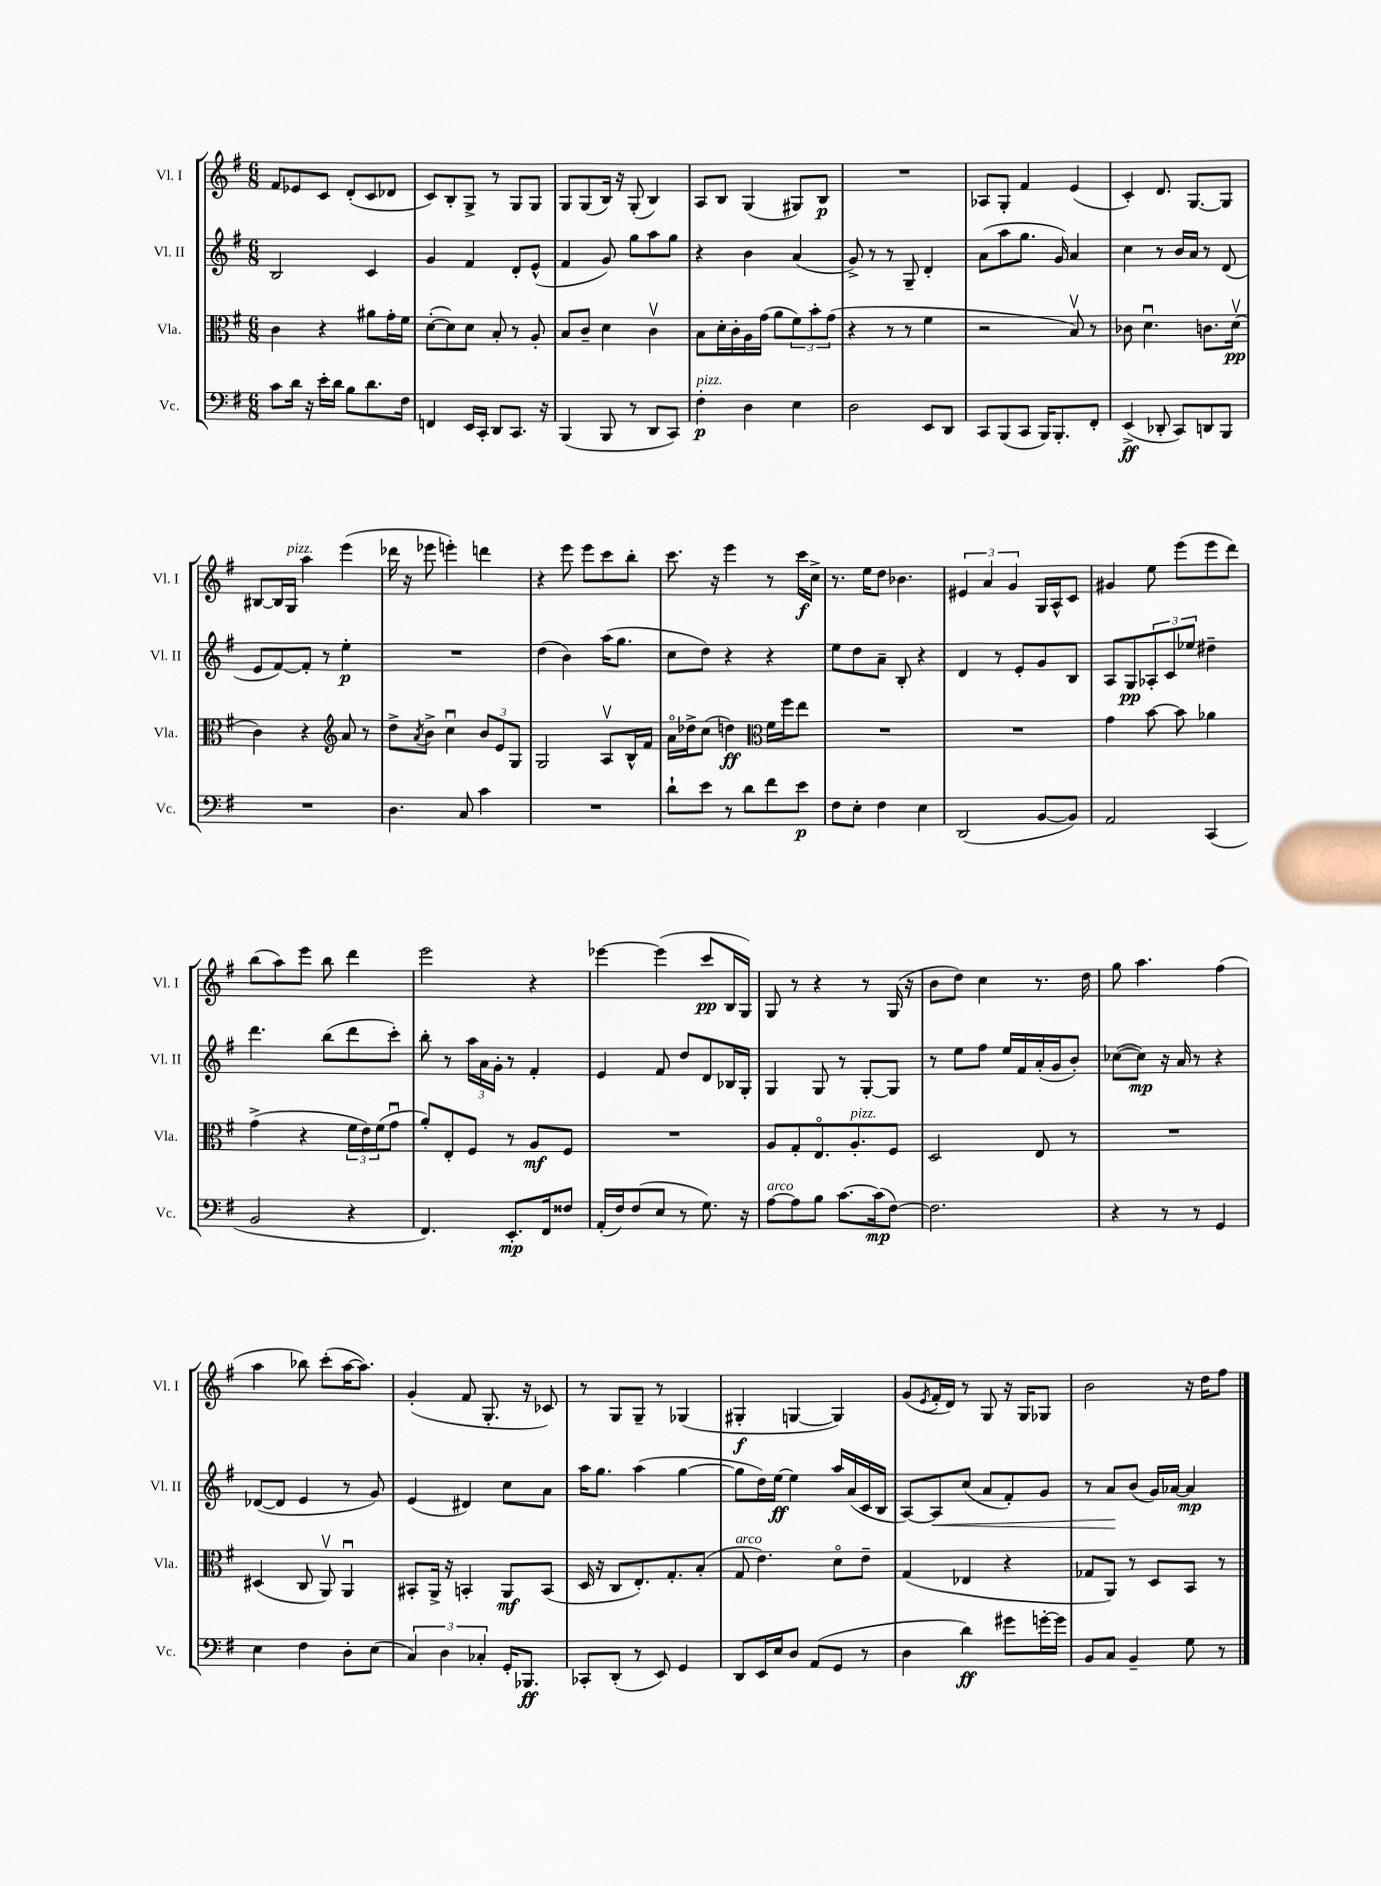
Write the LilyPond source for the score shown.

<<
\new StaffGroup <<
\new Staff = "s0" \with { instrumentName = "Vl. I" shortInstrumentName = "Vl. I" } {
    \clef treble \key g \major \numericTimeSignature \time 6/8
    fis'8 ees'8 c'8 d'8-.( c'8 des'8 |
    c'8) b8-. g8-> r8 g8 g8 |
    g8 g8( b16) r16 g8-.( b4) |
    a8 b8 g4( gis8) b8\p |
    R2. |
    aes8 g8-. fis'4 e'4( |
    c'4-.) d'8. g8.~ g8 |
    bis8~ bis16 g16^\markup { \italic "pizz." } a''4 e'''4( |
    des'''16 r16 ees'''8 e'''4-.) d'''4 |
    r4 e'''8 e'''8 c'''8 b''8-. |
    c'''8. r16 e'''4 r8 c'''16\f c''16-> |
    r8. e''16 d''8 bes'4. |
    \tuplet 3/2 { eis'4 a'4 g'4 } g16 a16-^ c'8 |
    gis'4 e''8 e'''8( e'''8 d'''8) |
    b''8( a''8) e'''8 b''8 d'''4 |
    e'''2 r4 |
    ees'''4~ ees'''4( c'''8\pp b16 g16) |
    g8 r8 r4 r8 g16( r16 |
    b'8 d''8) c''4 r8. d''16 |
    g''8 a''4. fis''4( |
    a''4 bes''8) c'''8-.( a''16~ a''8.) |
    g'4-.( fis'8 g8.-. r16 ces'8) |
    r8 g8 g8-- r8 ges4( |
    gis4-.\f g4~ g4) |
    g'8( \acciaccatura { e'8 } fis'16-. d'16) r8 g8 r16 g16 ges8 |
    b'2 r16 d''16 fis''8 \bar "|." |
}
\new Staff = "s1" \with { instrumentName = "Vl. II" shortInstrumentName = "Vl. II" } {
    \clef treble \key g \major \numericTimeSignature \time 6/8
    b2 c'4 |
    g'4 fis'4 d'8-. e'8-^( |
    fis'4 g'8) g''8 a''8 g''8 |
    r4 b'4 a'4( |
    g'8->) r8 r8 g8-- d'4-. |
    a'8( a''8 g''8. g'16) a'4 |
    c''4 r8 b'16 a'16 r8 d'8( |
    e'8 fis'8~) fis'8-. r8 e''4-.\p |
    R2. |
    d''4( b'4) a''16( g''8. |
    c''8 d''8) r4 r4 |
    e''8 d''8 a'8-- b8-. r4 |
    d'4 r8 e'8-. g'8 b8 |
    a8 g8\pp \tuplet 3/2 { aes8-. c'8 ees''8 } dis''4-- |
    d'''4. b''8( d'''8 c'''8-.) |
    b''8-. r8 \tuplet 3/2 { a''16 a'16 g'16-. } r8 fis'4-. |
    e'4 fis'8 d''8 d'8 bes16 g16-. |
    g4 g8 r8 g8~-. g8 |
    r8 e''8 fis''8 e''16 fis'16 a'16-.( g'16 b'8-.) |
    ces''8~( ces''8\mp) r16 a'16 r8 r4 |
    des'8~( des'8 e'4 r8 g'8) |
    e'4( dis'4) c''8 a'8 |
    a''16 g''8. a''4( g''4~ |
    g''8 d''16) e''16~\ff e''4 a''16 a'16( c'16 b16 |
    a8~) a8\< c''8( a'8 fis'8-.) g'8 |
    r8 a'8\! b'8( g'16) aes'16~ aes'4\mp \bar "|." |
}
\new Staff = "s2" \with { instrumentName = "Vla." shortInstrumentName = "Vla." } {
    \clef alto \key g \major \numericTimeSignature \time 6/8
    c'4 r4 ais'8 g'16-. fis'16 |
    d'8~-.( d'8) d'8 b8-. r8 a8-. |
    b8 c'8-- d'4 c'4\upbow |
    b8 d'16-. c'16-. a16 g'16( a'8 \tuplet 3/2 { fis'8) b'8-. g'8( } |
    r4 r8 r8 fis'4 |
    r2 b8\upbow) r8 |
    ces'8 d'4.\downbow c'8. d'16\upbow\pp( |
    c'4) r4 \clef treble a'8 r8 |
    d''8-> \acciaccatura { a'8 } b'8-> c''4\downbow \tuplet 3/2 { b'8 e'8 g8 } |
    g2 a8\upbow b16-^ fis'16 |
    a'16\flageolet des''16-> c''8( d''4\ff) \clef alto fis'16 fis''16 e''8 |
    R2. |
    R2. |
    g'4 b'8~ b'8 aes'4 |
    g'4->( r4 \tuplet 3/2 { fis'16 e'16) fis'16( } g'8\downbow |
    a'8-.) e8-. fis8 r8 a8\mf fis8 |
    R2. |
    a8 g8-. e8.\flageolet a8.-.^\markup { \italic "pizz." } fis8 |
    d2 e8 r8 |
    R2. |
    dis4( c8 a,8\upbow) a,4\downbow |
    bis,8-. a,16-> r16 b,4-. a,8\mf b,8( |
    d16 r16 c8 e8.-.) g8.-. b8-.( |
    g8^\markup { \italic "arco" } e'4.) d'8\flageolet e'8-- |
    g4( ees4 r4 |
    ges8 a,8) r8 d8 b,8 r8 \bar "|." |
}
\new Staff = "s3" \with { instrumentName = "Vc." shortInstrumentName = "Vc." } {
    \clef bass \key g \major \numericTimeSignature \time 6/8
    c'8 d'16 r16 e'16-. d'16 b8 d'8. fis16 |
    f,4 e,16 c,16-. d,8 c,8. r16 |
    b,,4( b,,8 r8 d,8 c,8) |
    fis4-.\p^\markup { \italic "pizz." } d4 e4 |
    d2 e,8 d,8 |
    c,8 b,,8( c,8 b,,16) b,,8.-. fis,8-. |
    e,4->\ff( des,8-. c,8) d,8 b,,8 |
    R2. |
    d4. c8 c'4 |
    R2. |
    d'8-! e'8 r8 d'8 fis'8 e'8\p |
    fis8 e8-. fis4 e4 |
    d,2( b,8~ b,8) |
    a,2 c,4( |
    b,2 r4 |
    fis,4.) e,8.-.\mp fis,16 fisis8 |
    a,16-.( fis16) fis8( e8 r8 g8.) r16 |
    a8~^\markup { \italic "arco" } a8 b8 c'8.~ c'16\mp( fis8~) |
    fis2. |
    r4 r8 r8 g,4 |
    e4 fis4 d8-. e8( |
    \tuplet 3/2 { c4) d4 ces4-. } g,16-. bes,,8.\ff |
    ces,8-. d,8-.( r8 e,8) g,4 |
    d,8 e,16 e16 d8 a,8( g,8 r8 |
    d4 d'4\ff) gis'8 g'16~-. g'16 |
    b,8 c8 b,4-- g8 r8 \bar "|." |
}
>>
>>
\layout { \context { \Score \remove "Bar_number_engraver" } }
